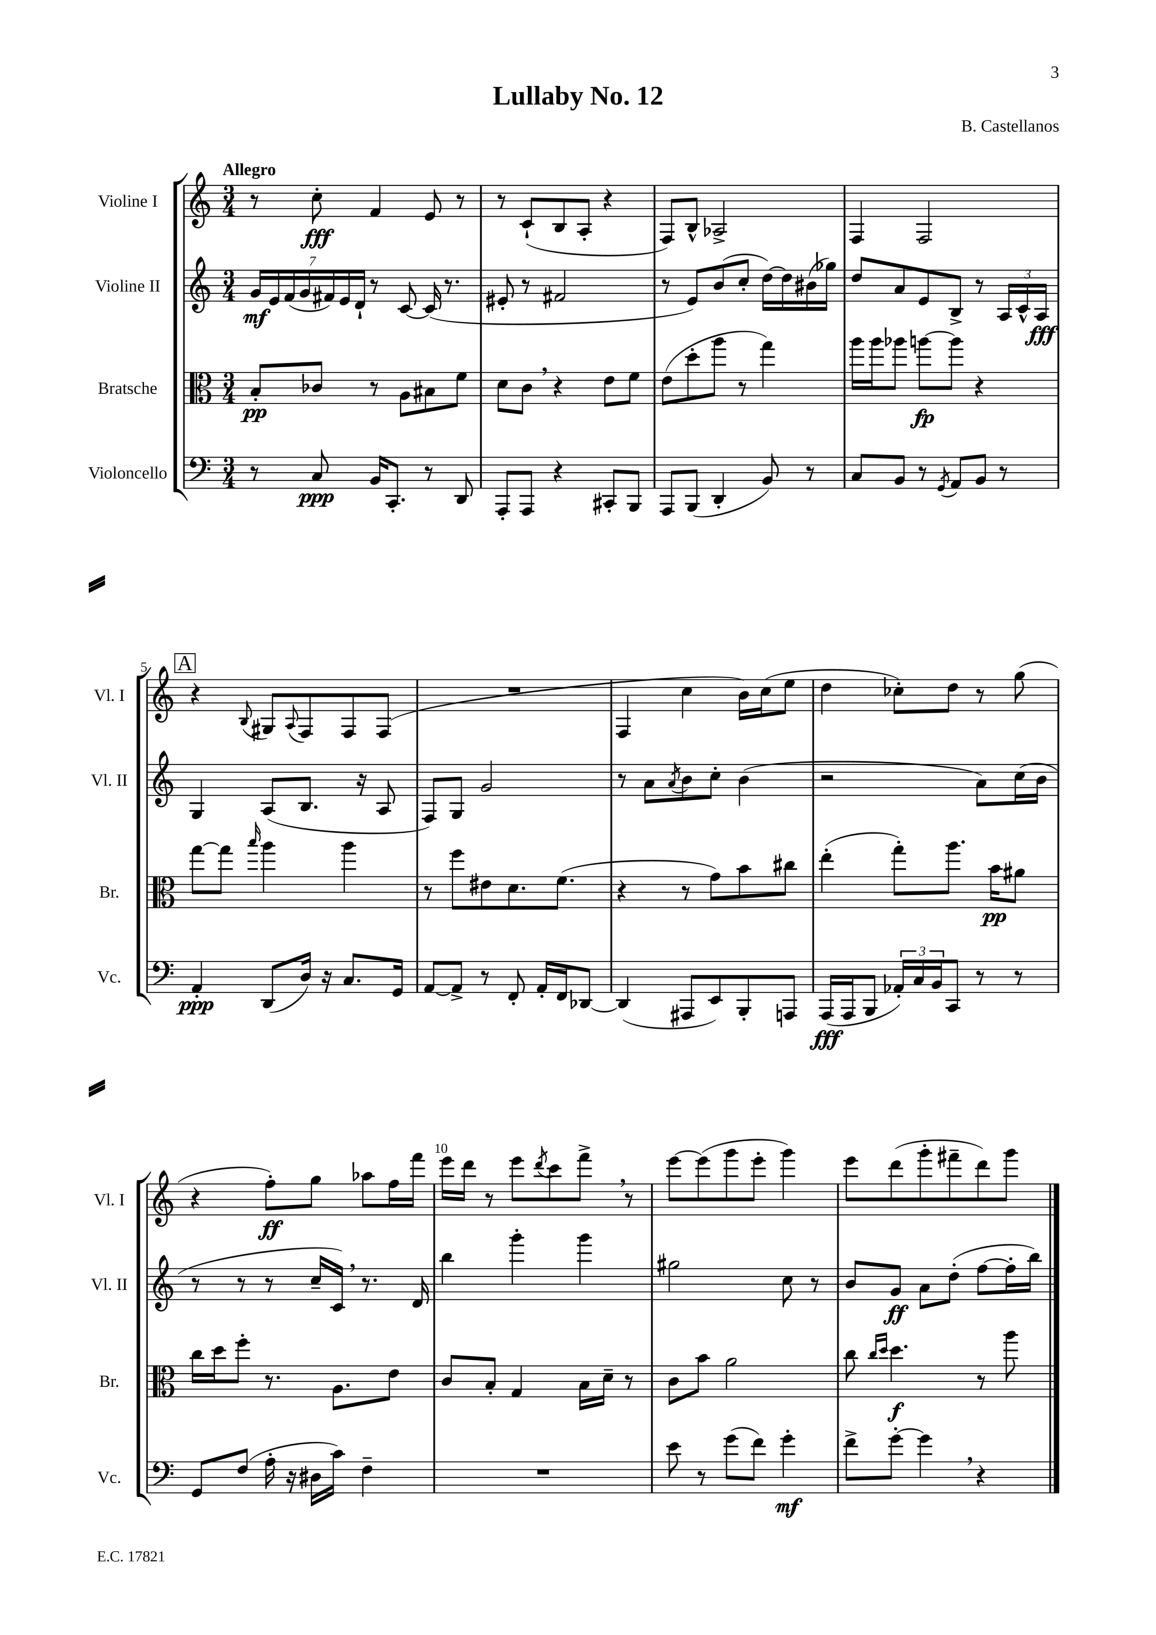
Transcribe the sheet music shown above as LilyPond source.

\header { title = "Lullaby No. 12" composer = "B. Castellanos" }
<<
\new StaffGroup <<
\new Staff = "s0" \with { instrumentName = "Violine I" shortInstrumentName = "Vl. I" } {
    \clef treble \key c \major \numericTimeSignature \time 3/4 \tempo "Allegro"
    r8 c''8-.\fff f'4 e'8 r8 |
    r8 c'8-!( b8 a8-. r4 |
    f8) b8-^ aes2-> |
    f4 f2 |
    \mark \markup { \box "A" } r4 \appoggiatura { b8 } gis8 \appoggiatura { a8 } f8 f8 f8( |
    R2. |
    f4 c''4 b'16) c''16( e''8 |
    d''4 ces''8-.) d''8 r8 g''8( |
    r4 f''8-.\ff) g''8 aes''8 f''16 f'''16 |
    e'''16 d'''16 r8 e'''8 \acciaccatura { d'''8 } c'''8 f'''8-> \breathe r8 |
    e'''8~ e'''8( g'''8 e'''8-. g'''4) |
    e'''8 d'''8( g'''8-. fis'''8-- d'''8) g'''8 \bar "|." |
}
\new Staff = "s1" \with { instrumentName = "Violine II" shortInstrumentName = "Vl. II" } {
    \clef treble \key c \major \numericTimeSignature \time 3/4
    \tuplet 7/4 { g'16\mf e'16 f'16( g'16 fis'16) e'16 d'16-! } r8 c'8~ c'16( r8. |
    eis'8-. r8 fis'2 |
    r8 e'8) b'8( c''8-. d''16~) d''16 bis'16( ges''16) |
    d''8 a'8 e'8 b8-> r8 \tuplet 3/2 { a16 c'16-^ a16\fff } |
    \mark \markup { \box "A" } g4 a8( b8. r16 a8 |
    f8) g8 g'2 |
    r8 a'8 \acciaccatura { a'8 } b'8 c''8-. b'4( |
    r2 a'8) c''16( b'16 |
    r8 r8 r8 c''16-- c'16) \breathe r8. d'16 |
    b''4 g'''4-. g'''4 |
    gis''2 c''8 r8 |
    b'8 g'8\ff a'8 d''8-.( f''8~ f''16-. b''16) \bar "|." |
}
\new Staff = "s2" \with { instrumentName = "Bratsche" shortInstrumentName = "Br." } {
    \clef alto \key c \major \numericTimeSignature \time 3/4
    b8-.\pp ces'8 r8 a8 bis8 f'8 |
    d'8 c'8 \breathe r4 e'8 f'8 |
    e'8( d''8-. a''8 r8 g''4) |
    a''16 a''16 aes''8 a''8~\fp a''8 r4 |
    \mark \markup { \box "A" } g''8~ g''8 \grace { b''16 } a''4 a''4 |
    r8 f''8 eis'8 d'8. f'8.( |
    r4 r8 g'8) b'8 cis''8 |
    e''4-.( g''8-.) a''8. b'16\pp ais'8 |
    c''16 d''16 f''8-. r8. a8. e'8 |
    c'8 b8-. g4 b16 d'16-- r8 |
    c'8 b'8 a'2 |
    c''8 \grace { c''16 d''16 } d''4.\f r8 a''8 \bar "|." |
}
\new Staff = "s3" \with { instrumentName = "Violoncello" shortInstrumentName = "Vc." } {
    \clef bass \key c \major \numericTimeSignature \time 3/4
    r8 c8\ppp b,16 c,8.-. r8 d,8 |
    a,,8-. a,,8 r4 cis,8-. b,,8 |
    a,,8 b,,8( d,4-. b,8) r8 |
    c8 b,8 r8 \acciaccatura { g,8 } a,8 b,8 r8 |
    \mark \markup { \box "A" } a,4-.\ppp d,8( d16) r16 c8. g,16 |
    a,8~ a,8-> r8 f,8-. a,16-. f,16 des,8~ |
    des,4( ais,,8 e,8) b,,8-. a,,8 |
    a,,16\fff( a,,16 b,,8 \tuplet 3/2 { aes,16-.) c16 b,16 } c,8 r8 r8 |
    g,8 f8( a16-. r16 dis16 c'16) f4-- |
    R2. |
    e'8 r8 g'8( f'8) g'4-.\mf |
    f'8-> g'8~-. g'4 \breathe r4 \bar "|." |
}
>>
>>
\layout { \context { \Score \override BarNumber.break-visibility = ##(#f #t #t) barNumberVisibility = #(every-nth-bar-number-visible 5) } }
